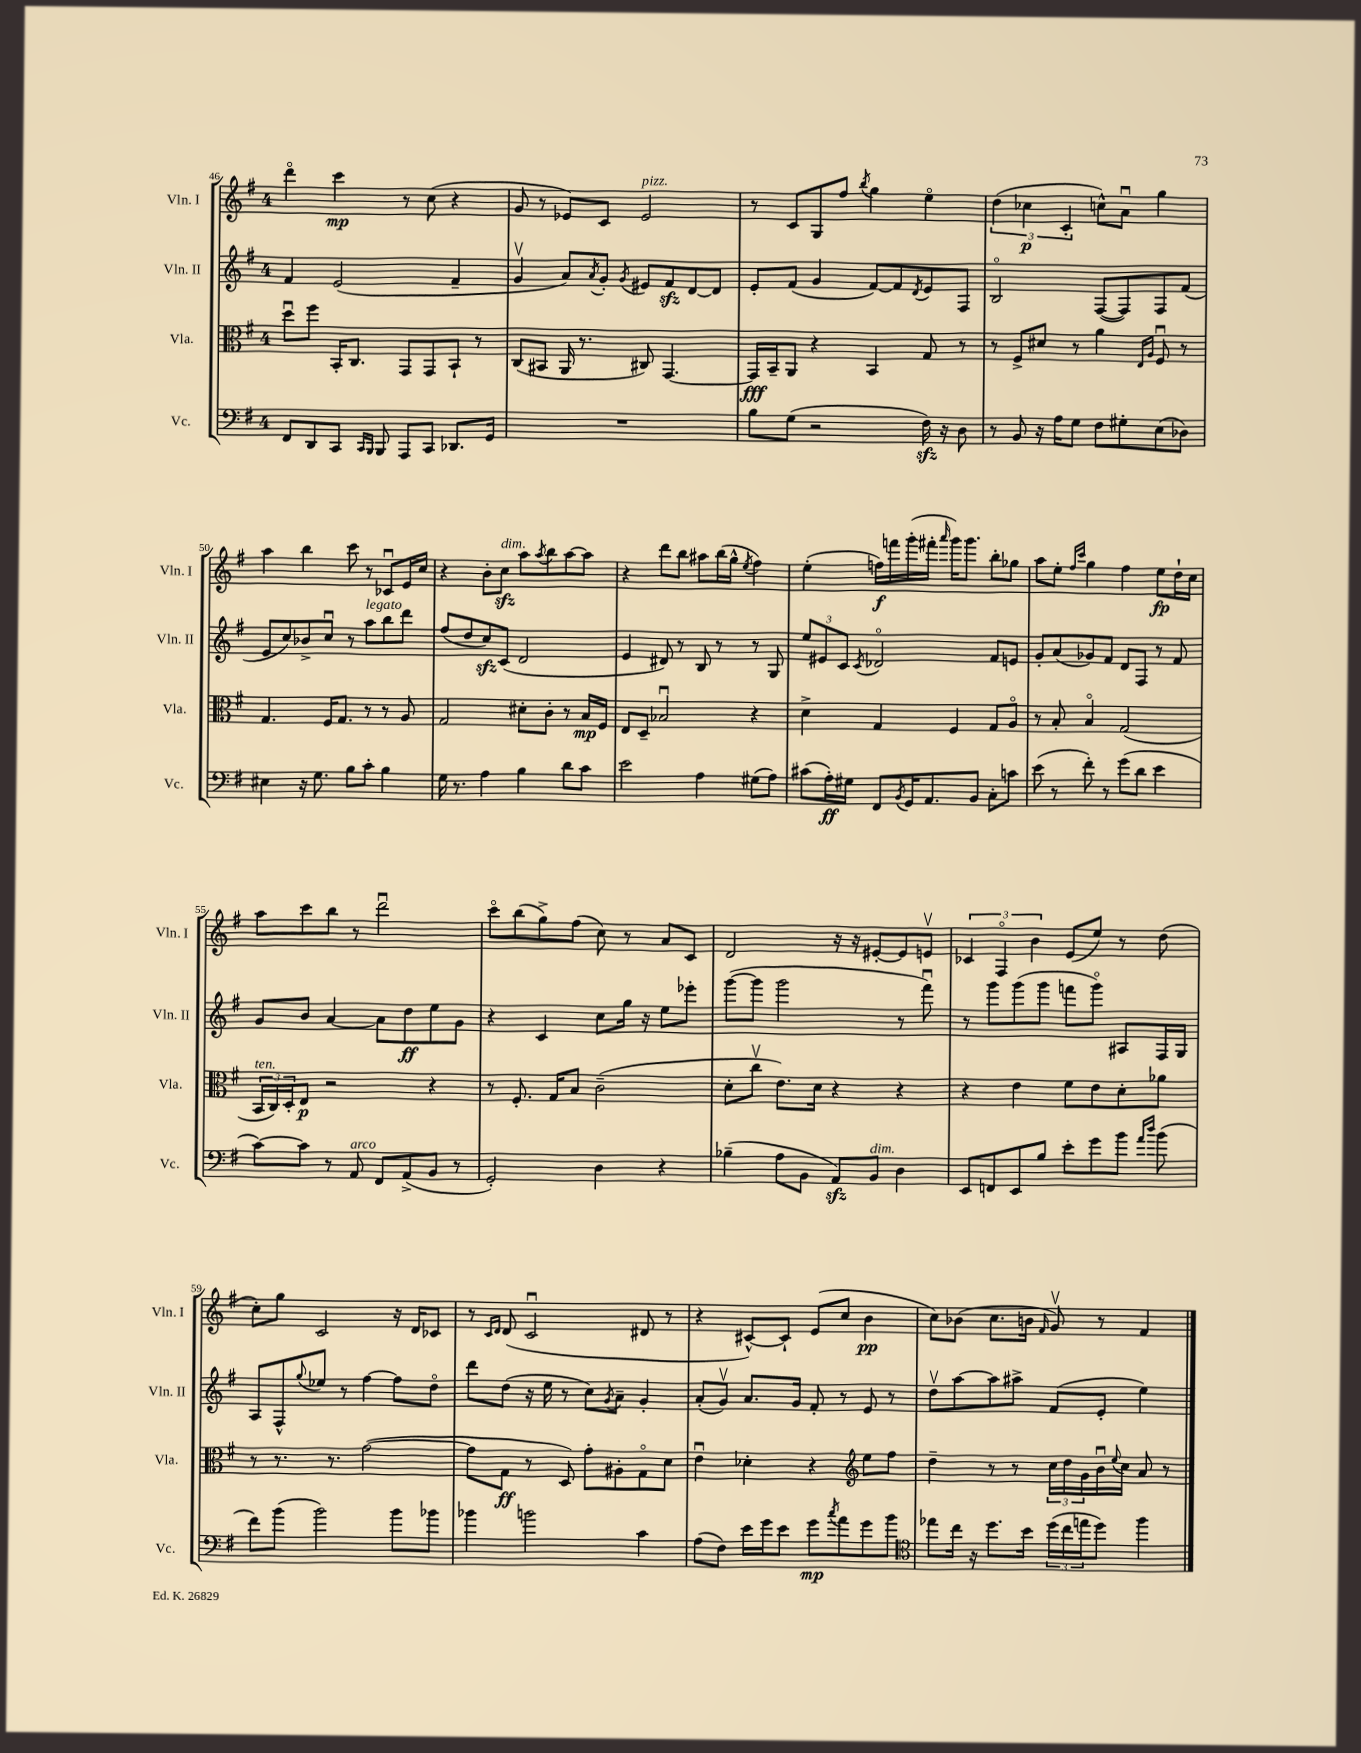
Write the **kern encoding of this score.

**kern	**kern	**kern	**kern
*staff4	*staff3	*staff2	*staff1
*clefF4	*clefC3	*clefG2	*clefG2
*k[f#]	*k[f#]	*k[f#]	*k[f#]
*M4/4	*M4/4	*M4/4	*M4/4
8FF#/L	8ddu\L	4f#/	4dddo\
8DD/	8ff#\J	.	.
8CC/J	16BB'/LK	(2e/	4ccc\
.	8.C/J	.	.
16qqCC/LL	.	.	.
16qqBBB/JJ	.	.	.
8BBB/	.	.	.
8AAA/L	8GG/L	.	8r
8CC/J	8GG/	.	(8cc\
8.DD-/L	8BB`/J	4f#~/	4r
.	8r	.	.
16GG/Jk	.	.	.
=	=	=	=
1r	(8C/L	4gv/	8g/
.	8BB#/J	.	8r
.	16AA/	8a/L)	8e-/L)
.	8.r	.	.
.	.	8qa/	.
.	.	8g'/J	8c/J
.	.	8qg/	.
.	8C#/)	8e#/L	2e-/
.	[4.GG/	8f#/	.
.	.	[8d/	.
.	.	8d/]J	.
=	=	=	=
8B\L	16GG/]LL	8e'/L	8r
.	16BB~/J	.	.
(8G\J	8AA/J	(8f#/J	8c/L
2r	4r	4g/	8G/
.	.	.	8ff#/J
.	.	.	8qbb/
.	4BB/	[8f#/L)	4gg\
.	.	8f#/]	.
.	.	8qd/	.
16F#\)	8G/	8e/	4eeo\
16r	.	.	.
8D\	8r	8F#/J	.
=	=	=	=
8r	8r	2Bo/	(6dd\
8BB/	8F#^/L	.	.
.	.	.	6cc-\
16r	8d#/J	.	.
16A\LK	.	.	.
.	.	.	6c'/
8G\J	8r	.	.
8F#\L	4a\	([8F#/L	8cc^^\L)
8G#'\	.	8F#/])	8au\J
.	16qqE/LL	.	.
.	16qqA/JJ	.	.
(8E\	8F#u/	8F#/	4gg\
8D-\J)	8r	(8f#/J	.
=	=	=	=
4E#\	4.G/	8e/L	4aa\
.	.	8cc/)	.
16r	.	8b-^/	4bb\
8.G\	.	.	.
.	16F#/LK	8ccu/J	.
.	8.G/J	.	.
8B\L	.	8r	8ccc\
8c'\J	8r	8aa\L	8r
4B\	8r	8bb\	8c-u/L
.	8A/	8ddd\J	16e/L
.	.	.	16cc/JJ
=	=	=	=
16G\	2G/	(8ff#/L	4r
8.r	.	.	.
.	.	8dd/	.
4A\	.	8cc/)	8b'\L
.	.	(8c/J	8cc\J
4B\	8d#'\L	2d/	8aa\L
.	.	.	8qaa/
.	8c'\J	.	8bb\
8d\L	8r	.	[8aa\
8c\J	16B/LL	.	8aa\]J
.	16F#/JJ	.	.
=	=	=	=
2e\	8E/L	4e/	4r
.	8D~/J	.	.
.	2B-u/	8d#/)	8ddd\L
.	.	8r	8bb\J
4A\	.	8B/	8aa#\L
.	.	8r	(16bb\L
.	.	.	16gg^^\JJ
.	.	.	8qee/
(8G#\L	4r	8r	4ff#\)
8A\J)	.	8G/	.
=	=	=	=
(8c#\L	4d^\	12ee/L	(4ee'\
.	.	12e#/	.
16A'\L)	.	.	.
.	.	12c/J	.
16G#\JJ	.	.	.
.	.	8qc/	.
8FF#/L	4G/	2d-o/	16ff\LL)
.	.	.	16fff\
8qBB/	.	.	.
16GG/K	.	.	(16ggg'\
8.AA/	.	.	16fff#'\JJ
.	.	.	16qqaaa/
.	4F#/	.	16ggg\LK)
.	.	.	8.ggg\J
8BB/J	.	.	.
8C'\L	8G/L	8f#/L	8bb'\L
8c\J	8Ao/J	8e/J	8gg-\J
=	=	=	=
(8e\	8r	8g'/L	8aa\L
8r	8B'/	(8a/	8ee'\J
.	.	.	16qqff#/LL
.	.	.	16qqccc/JJ
8f#'\)	4Bo/	8g-/)	4gg\
8r	.	8f#/J	.
(8g\L	(2G/	8d/L	4ff#\
8d\J	.	8F#/J	.
4e\	.	8r	8ee\L
.	.	8f#/	16dd`\L
.	.	.	16cc\JJ
=	=	=	=
[8c\L)	24BB/LL	8g/L	8aa\L
.	24C/)	.	.
.	24D'/J	.	.
8c\]J	8E/J	8b/J	8ccc\
8r	2r	[4a/	8bb\J
8AA/	.	.	8r
8FF#/L	.	8a\]L	2dddu\
(8AA^/	.	8dd\	.
8BB/J	4r	8ee\	.
8r	.	8g\J	.
=	=	=	=
2GG'/)	8r	4r	8ccco\L
.	8.F#'/	.	(8bb\
.	.	4c/	8gg^\)
.	16G/LK	.	.
.	8B/J	.	(8ff#\J
4D\	(2c~\	8cc\L	8cc\)
.	.	16gg\Jk	8r
.	.	16r	.
4r	.	8ee\L	8a/L
.	.	8eee-'\J	8c/J
=	=	=	=
(4B-~\	8d'\L	([8ggg\L	2d/
.	8ccv\J	8ggg\]J	.
8A\L	8.e\L)	2ggg\	.
8BB\J	.	.	.
.	16d\Jk	.	.
8AA/L)	4r	.	16r
.	.	.	16r
8BB/J	.	.	[8e#'/L
4D\	4r	8r	8e#/]
.	.	8fff#u\)	8ev/J
=	=	=	=
8EE/L	4r	8r	6c-/
8FF/	.	8ggg\L	.
.	.	.	6F#o/
8EE/	4e\	(8ggg\	.
.	.	.	6b\
8B/J	.	8ggg\J	.
8e'\L	8f#\L	8fff\L	(8e/L
8g\	8e\	8gggo\J)	8ee/J)
8b\J	8d'\	8A#/L	8r
16qqa/LL	.	.	.
16qqdd/JJ	.	.	.
(8b\	8a-\J	16F#/L	(8dd\
.	.	16G/JJ	.
=	=	=	=
8f#\L)	8r	8A/L	8cc'\L)
(8b\J	8.r	8F#^^/	8gg\J
.	.	8qqgg/	.
2b\)	.	8ee-/J	2c/
.	8.r	.	.
.	.	8r	.
.	([2g\	[4ff#\	.
8b\L	.	8ff#\]L	16r
.	.	.	16d/LK
8b-\J	.	8ddo\J	8c-/J
=	=	=	=
4b-\	8g\]L	8ddd\L	8r
.	.	.	16qqc/LL
.	.	.	16qqd/JJ
.	8G\J	(8dd\J	(8d/
2b\	8r	16r	2cu/
.	.	16ee\	.
.	8D/)	8r	.
.	8g'\L	8cc\L)	.
.	.	8qg/	.
.	8A#'\	8a~\J	.
4c\	8Go\	4g'/	8d#/
.	8d\J	.	8r
=	=	=	=
(8A\L	4eu\	(8a'/L	4r
8F#\J)	.	8gv/J)	.
16e\LL	4d-'\	8.a/L	[8c#^^/L)
16g\J	.	.	.
8e\J	.	.	8c#`/]J
.	.	16g/Jk	.
8g\L	4r	8f#'/	(8e/L
8qcc/	.	.	.
8a\	.	8r	8cc/J
*	*clefG2	*	*
8g\	8ee\L	8e/	4b\
8b\J	8ff#\J	8r	.
=	=	=	=
*clefC4	*	*	*
8ee-\L	4dd~\	8ddv\L	8cc\L)
16cc\Jk	.	[8aa\	(8b-\J
16r	.	.	.
8.dd\L	8r	8aa\]	8.cc\L
.	8r	8aa#^\J	.
16b\Jk	.	.	16b\Jk
.	.	.	16qqf#/
(24dd\LL	24cc\LL	(8f#/L	8gv/)
24cc\	24dd\	.	.
24ee\J	24g\	.	.
8dd\J)	16bu\	8e'/J	8r
.	8qqee/	.	.
.	16cc\JJ	.	.
4ff#\	8a/	4ee\)	4f#/
.	8r	.	.
==	==	==	==
*-	*-	*-	*-
